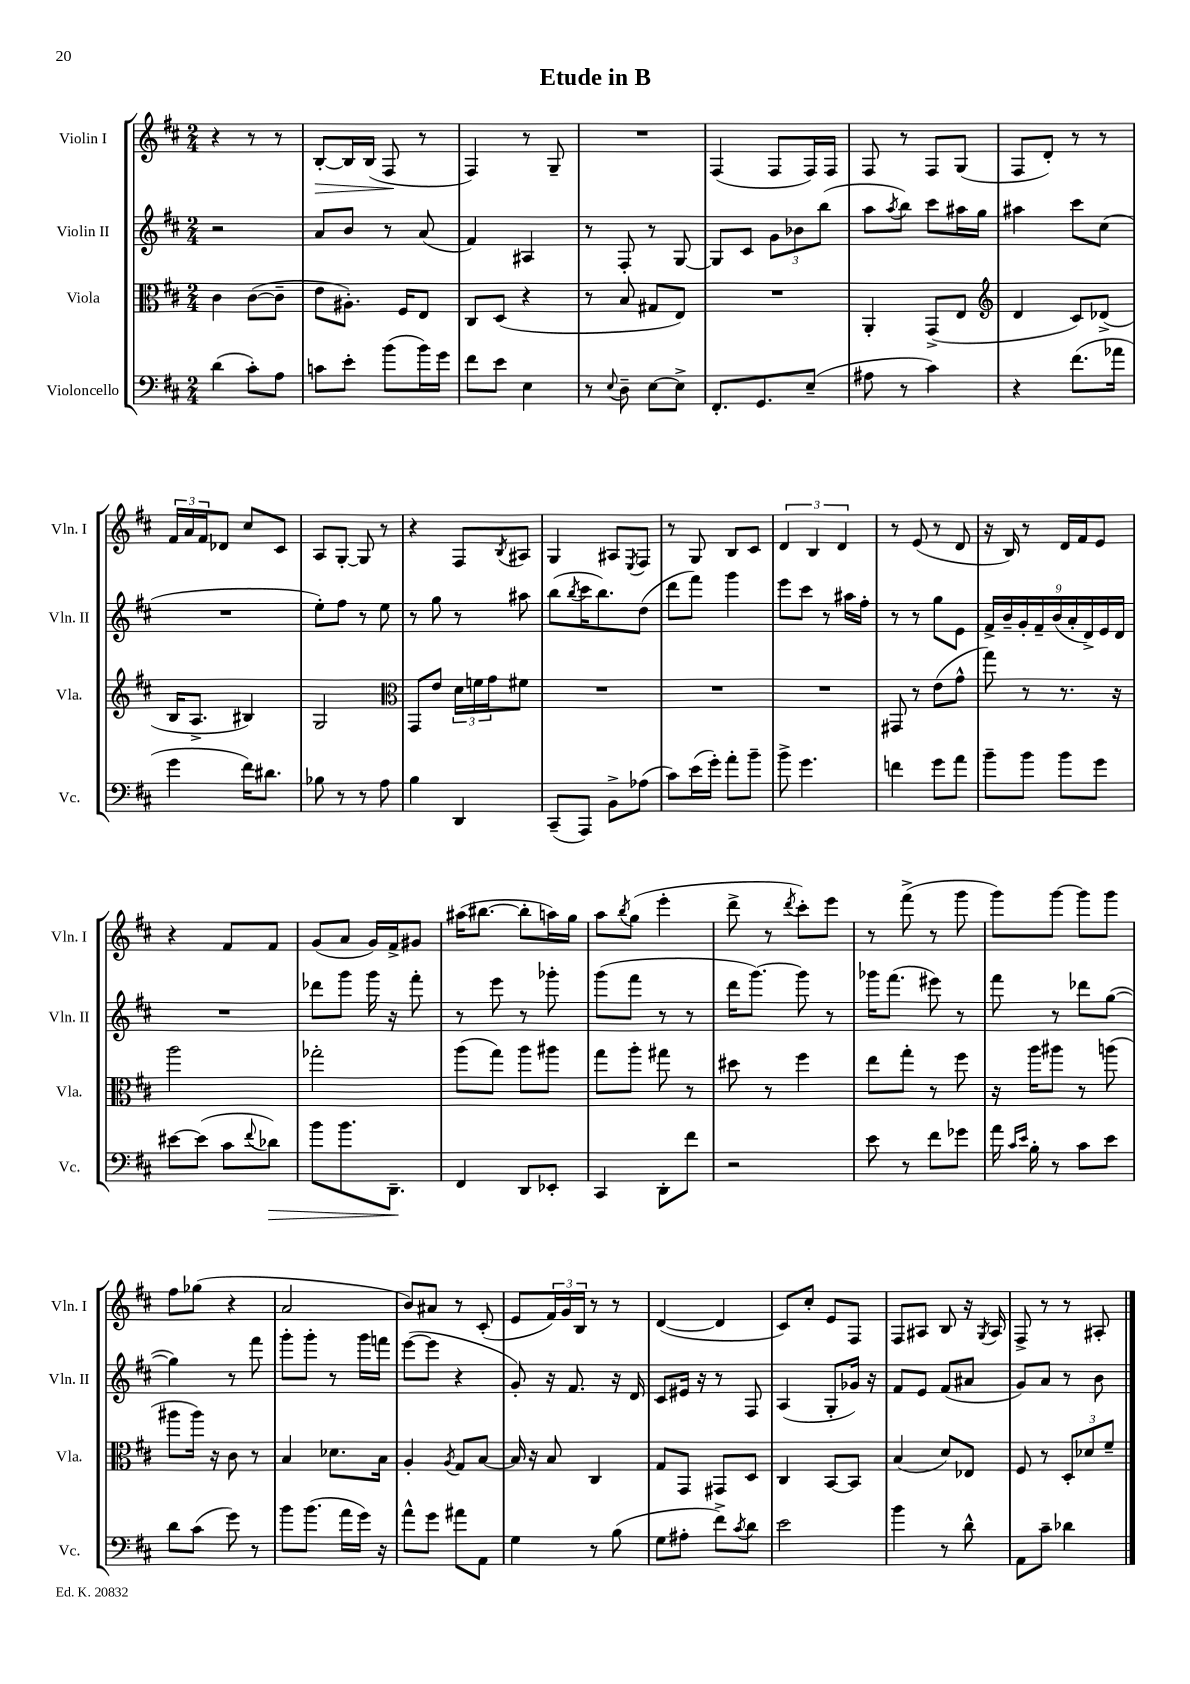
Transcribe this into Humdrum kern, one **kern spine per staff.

**kern	**dynam	**kern	**kern	**kern	**dynam
*part4	*part4	*part3	*part2	*part1	*part1
*staff4	*staff4	*staff3	*staff2	*staff1	*staff1
*I"Violoncello	*	*I"Viola	*I"Violin II	*I"Violin I	*
*I'Vc.	*	*I'Vla.	*I'Vln. II	*I'Vln. I	*
*clefF4	*	*clefC3	*clefG2	*clefG2	*
*k[f#c#]	*	*k[f#c#]	*k[f#c#]	*k[f#c#]	*
*M2/4	*	*M2/4	*M2/4	*M2/4	*
=1	=1	=1	=1	=1	=1
(4d\	.	4c#\	2r	4r	.
8c#'\L)	.	([8c#\L	.	8r	.
8A\J	.	8c#~\J]	.	8r	.
=2	=2	=2	=2	=2	=2
!	!	!	!	!	!LO:HP:b
8cn\L	.	8e\L	8a/L	[8B'/L	>
8e'\J	.	8.A#X'\J)	8b/J	16B/L]	.
.	.	.	.	(16B/JJ	.
(8b\L	.	.	8r	8F#/	.
.	.	16F#/KL	.	.	.
16b\L)	.	8E/J	(8a/	8r	]
16g\JJ	.	.	.	.	.
=3	=3	=3	=3	=3	=3
8f#\L	.	8C#/L	4f#/)	4F#/)	.
8e\J	.	(8D/J	.	.	.
4E\	.	4r	4A#X/	8r	.
.	.	.	.	8G~/	.
=4	=4	=4	=4	=4	=4
8r	.	8r	8r	2r	.
8qqE/	.	.	.	.	.
8D~\	.	8B/	8F#'/	.	.
[8E\L	.	8G#X/L	8r	.	.
8E^\J]	.	8E/J)	[8G/	.	.
=5	=5	=5	=5	=5	=5
8.FF#'/L	.	2r	8G/L]	(4F#/	.
.	.	.	8c#/J	.	.
8.GG/	.	.	.	.	.
.	.	.	12g\L	8F#/L	.
.	.	.	12b-X\	.	.
(8E~/J	.	.	.	16F#/L)	.
.	.	.	(12bb\J	.	.
.	.	.	.	16F#/JJ	.
=6	=6	=6	=6	=6	=6
8A#X\	.	4AA'/	8aa\L	8F#/	.
.	.	.	8qaa/	.	.
8r	.	.	8bb\J)	8r	.
4c#\)	.	(8GG^/L	8ccc#\L	8F#/L	.
.	.	8E/J	16aa#X\L	(8G/J	.
.	.	.	16gg\JJ	.	.
=7	=7	=7	=7	=7	=7
*	*	*clefG2	*	*	*
4r	.	4d/	4aa#X\	8F#/L	.
.	.	.	.	8d'/J)	.
(8.f#\L	.	8c#/L)	8ccc#\L	8r	.
.	.	(8d-X^/J	(8cc#\J	8r	.
16a-X\Jk	.	.	.	.	.
!!LO:LB:g=z
=8	=8	=8	=8	=8	=8
4g\	.	16B/KL	2r	24f#/LL	.
.	.	.	.	24a/	.
.	.	8.A^/J	.	.	.
.	.	.	.	24f#/J	.
.	.	.	.	8d-X/J	.
16f#\KL)	.	4B#X/)	.	8cc#/L	.
8.d#X\J	.	.	.	.	.
.	.	.	.	8c#/J	.
=9	=9	=9	=9	=9	=9
8B-X\	.	2G/	8ee'\L)	8A/L	.
8r	.	.	8ff#\J	[8G'/J	.
8r	.	.	8r	8G/]	.
8A\	.	.	8ee\	8r	.
=10	=10	=10	=10	=10	=10
*	*	*clefC3	*	*	*
4B\	.	8GG/L	8r	4r	.
.	.	8e/J	8gg\	.	.
4DD/	.	24d\LL	8r	8F#/L	.
.	.	24fn\	.	.	.
.	.	24g\J	.	.	.
.	.	.	.	8qB/	.
.	.	8f#X\J	8aa#X\	8A#X/J	.
=11	=11	=11	=11	=11	=11
(8CC#~/L	.	2r	(8bb\L	4G/	.
.	.	.	8qbb/	.	.
8AAA/J)	.	.	16ccc#\K	.	.
.	.	.	8.bb\)	.	.
8BB^\L	.	.	.	8A#X/L	.
.	.	.	.	8qE/	.
(8A-X\J	.	.	(8dd\J	8F#/J	.
=12	=12	=12	=12	=12	=12
8c#\L)	.	2r	8ddd\L	8r	.
(16e\L	.	.	8fff#\J)	8G/	.
16g'\JJ)	.	.	.	.	.
8a'\L	.	.	4ggg\	8B/L	.
8b~\J	.	.	.	8c#/J	.
=13	=13	=13	=13	=13	=13
8b^\	.	2r	8eee\L	6d/	.
4.g\	.	.	8ccc#\J	.	.
.	.	.	.	6B/	.
.	.	.	8r	.	.
.	.	.	.	6d/	.
.	.	.	16aa#X\LL	.	.
.	.	.	16ff#'\JJ	.	.
=14	=14	=14	=14	=14	=14
4fn\	.	8GG#X/	8r	8r	.
.	.	8r	8r	(8e/	.
8g\L	.	(8e\L	8gg\L	8r	.
8a\J	.	8g^^\J	8e\J	8d/	.
=15	=15	=15	=15	=15	=15
8b~\L	.	8gg\)	18f#^/LL	16r	.
.	.	.	18b~/	.	.
.	.	.	.	16B/)	.
.	.	.	18g'/	.	.
8b\J	.	8r	.	8r	.
.	.	.	18f#~/	.	.
.	.	.	(18b/	.	.
8b\L	.	8.r	.	16d/LL	.
.	.	.	18a'/	.	.
.	.	.	.	16f#/J	.
.	.	.	18d^/)	.	.
8g\J	.	.	.	8e/J	.
.	.	.	18e/	.	.
.	.	16r	.	.	.
.	.	.	18d/JJ	.	.
!!LO:LB:g=z
=16	=16	=16	=16	=16	=16
[8e#X\L	.	2aa\	2r	4r	.
(8e#\J]	.	.	.	.	.
8c#\L	.	.	.	8f#/L	.
8qqf#/	.	.	.	.	.
!	!LO:HP:b	!	!	!	!
8d-X\J)	>	.	.	8f#/J	.
=17	=17	=17	=17	=17	=17
8b\L	.	2gg-X'\	8ddd-X\L	(8g/L	.
8.b\	.	.	8ggg\J	8a/J	.
.	.	.	16ggg\	16g/LL)	.
8.DD~\J	.	.	16r	16f#^/J	.
.	.	.	8fff#'\	8g#X/J	.
.	]	.	.	.	.
=18	=18	=18	=18	=18	=18
4FF#/	.	(8aa\L	8r	(16aa#X\KL	.
.	.	.	.	[8.bb#X\J	.
.	.	8gg\J)	8eee\	.	.
8DD/L	.	8aa\L	8r	8bb#'\L]	.
8EE-X'/J	.	8aa#X\J	8ggg-X'\	16aan\L)	.
.	.	.	.	16gg\JJ	.
=19	=19	=19	=19	=19	=19
4CC#/	.	8gg\L	(8ggg\L	8aa\L	.
.	.	.	.	8qbb/	.
.	.	8aa'\J	8fff#\J	(8gg\J	.
8DD'\L	.	8gg#X\	8r	4eee'\	.
8f#\J	.	8r	8r	.	.
=20	=20	=20	=20	=20	=20
2r	.	8dd#X\	16ddd\KL	8ddd^\	.
.	.	.	[8.ggg\J)	.	.
.	.	8r	.	8r	.
.	.	.	.	8qddd/	.
.	.	4ff#\	8ggg\]	8ccc#'\L)	.
.	.	.	8r	8eee\J	.
=21	=21	=21	=21	=21	=21
8e\	.	8ee\L	16ggg-X\KL	8r	.
.	.	.	(8.fff#\J	.	.
8r	.	8gg'\J	.	(8fff#^\	.
8f#\L	.	8r	8eee#X\)	8r	.
8g-X\J	.	8ff#\	8r	8ggg\	.
=22	=22	=22	=22	=22	=22
16a\	.	16r	8fff#\	8ggg\L)	.
16qqc#/LL	.	.	.	.	.
16qqe/JJ	.	.	.	.	.
16B'\	.	16aa\KL	.	.	.
8r	.	8aa#X\J	8r	[8ggg\J	.
8c#\L	.	8r	8ddd-X\L	8ggg\L]	.
8e\J	.	(8aan\	([8gg\J	8ggg\J	.
!!LO:LB:g=z
=23	=23	=23	=23	=23	=23
8d\L	.	8aa#X\L	4gg\])	8ff#\L	.
(8c#\J	.	16aa#\Jk)	.	(8gg-X\J	.
.	.	16r	.	.	.
8g\)	.	8c#\	8r	4r	.
8r	.	8r	8fff#\	.	.
=24	=24	=24	=24	=24	=24
8b\L	.	4B/	8ggg'\L	2a/	.
(8.b\J	.	.	8ggg'\J	.	.
.	.	8.d-X\L	8r	.	.
16a\LL	.	.	.	.	.
16g\JJ)	.	.	16ggg\LL	.	.
16r	.	16B\Jk	16fffn\JJ	.	.
=25	=25	=25	=25	=25	=25
8a^^\L	.	4A'/	([8eee\L	8b/L)	.
8g\J	.	.	8eee\J]	8a#X/J	.
.	.	8qA/	.	.	.
8a#X\L	.	8G/L	4r	8r	.
8AA\J	.	[8B/J	.	(8c#'/	.
=26	=26	=26	=26	=26	=26
4G\	.	16B/]	8g'/)	8e/L	.
.	.	16r	.	.	.
.	.	8B/	16r	24f#/L)	.
.	.	.	.	24g/	.
.	.	.	8.f#/	.	.
.	.	.	.	24B/JJ	.
8r	.	4C#/	.	8r	.
(8B\	.	.	16r	8r	.
.	.	.	16d/	.	.
=27	=27	=27	=27	=27	=27
8G\L	.	8G/L	8c#/L	([4d/	.
8A#X'\J	.	8GG/J	16e#X/Jk	.	.
.	.	.	16r	.	.
8f#^\L)	.	8GG#X/L	8r	4d/]	.
8qc#/	.	.	.	.	.
8d\J	.	8D/J	8F#/	.	.
=28	=28	=28	=28	=28	=28
2e\	.	4C#/	(4A/	8c#/L)	.
.	.	.	.	8cc#'/J	.
.	.	[8BB/L	8G'/L	8e/L	.
.	.	8BB/J]	16g-X/Jk)	8F#/J	.
.	.	.	16r	.	.
=29	=29	=29	=29	=29	=29
4b\	.	(4B/	8f#/L	8F#/L	.
.	.	.	8e/J	8A#X/J	.
8r	.	8d/L)	(8f#/L	8B/	.
8d^^\	.	8E-X/J	8a#X/J	16r	.
.	.	.	.	8qG/	.
.	.	.	.	16A#/	.
=30	=30	=30	=30	=30	=30
8AA\L	.	8F#/	8g/L)	8F#^/	.
8c#~\J	.	8r	8a/J	8r	.
4d-X\	.	12D'/L	8r	8r	.
.	.	12d-X/	.	.	.
.	.	.	8b\	8A#X'/	.
.	.	12f#~/J	.	.	.
==	==	==	==	==	==
*-	*-	*-	*-	*-	*-
